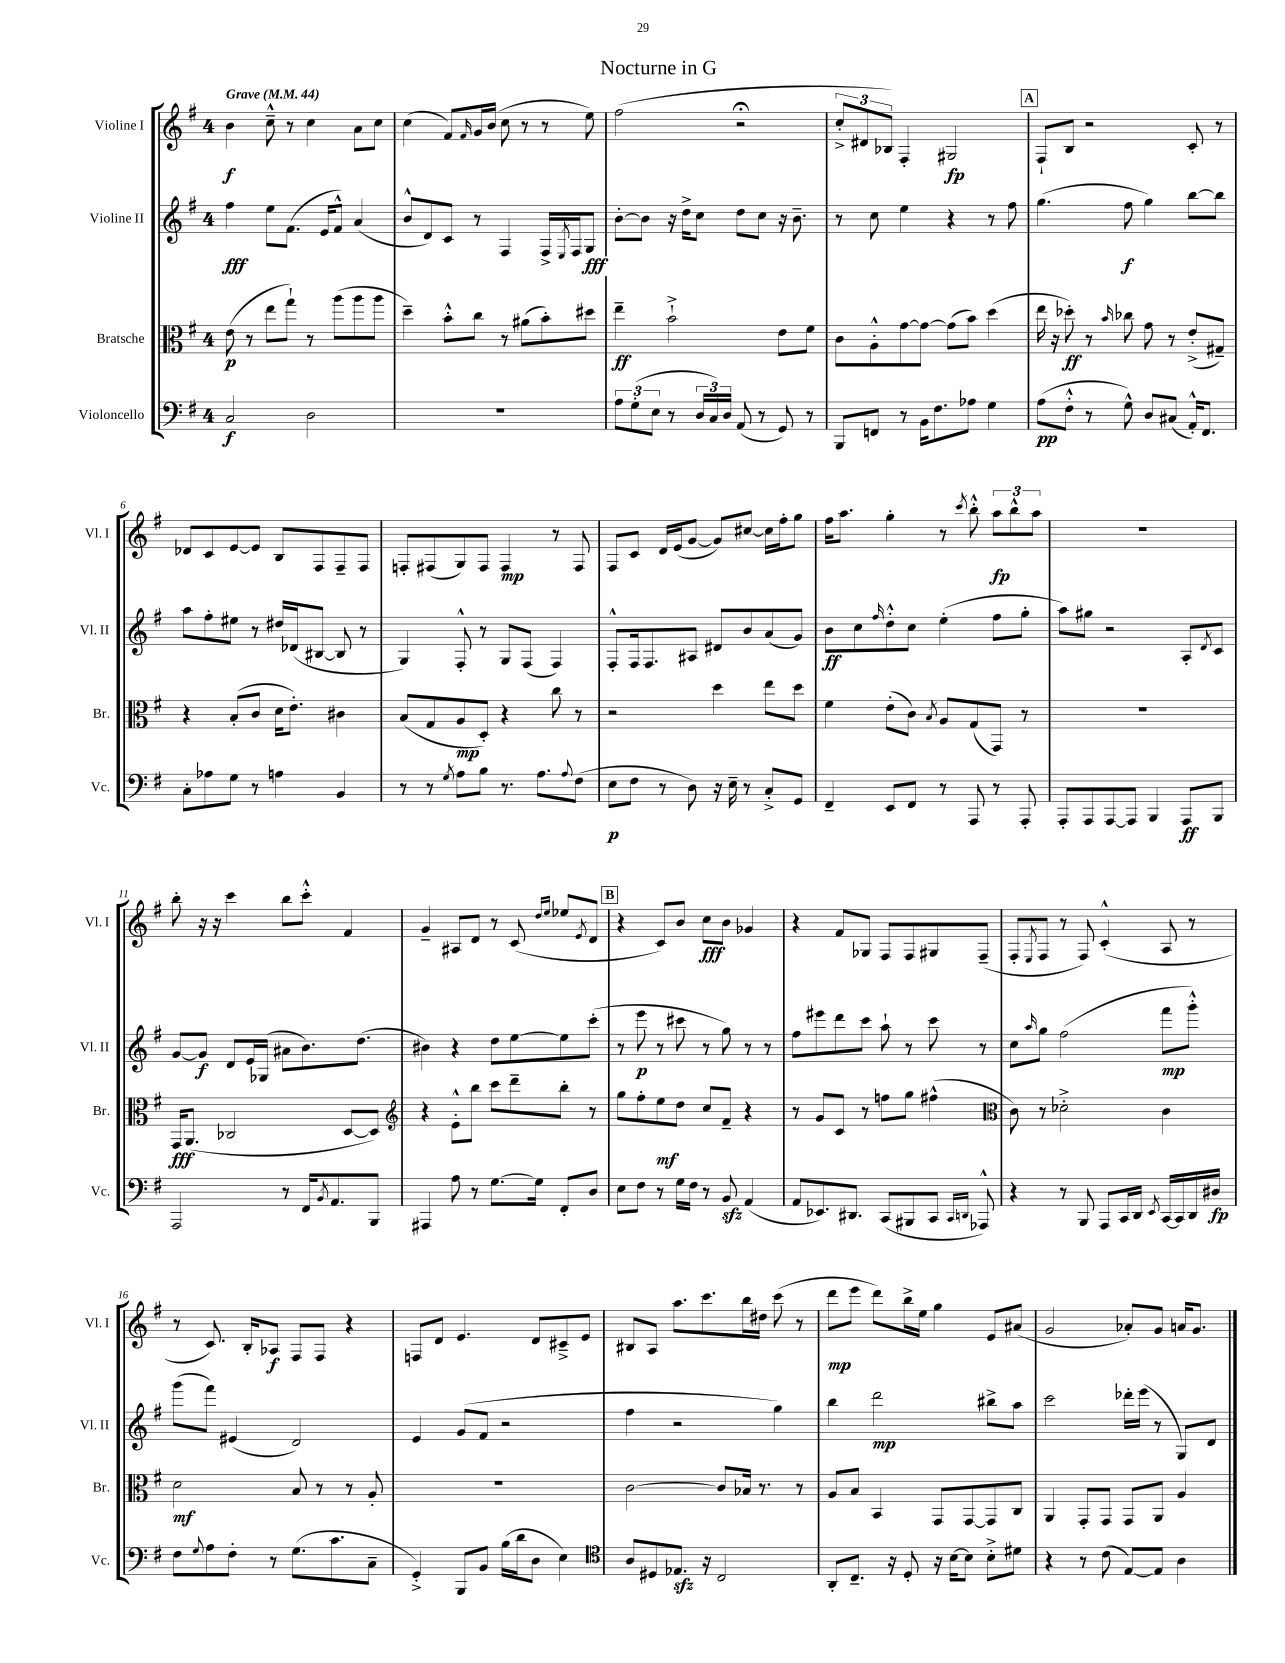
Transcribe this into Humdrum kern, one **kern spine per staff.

**kern	**kern	**kern	**kern
*staff4	*staff3	*staff2	*staff1
*clefF4	*clefC3	*clefG2	*clefG2
*k[f#]	*k[f#]	*k[f#]	*k[f#]
*M4/4	*M4/4	*M4/4	*M4/4
*MM44	*MM44	*MM44	*MM44
2C	(8e	4ff#	4b
.	8r	.	.
.	8ee	8ee	8cc~^^
.	8gg`)	(8.f#	8r
2D	8r	.	4cc
.	.	16e	.
.	(8aa	8f#^^)	.
.	8aa	(4a	8a
.	8aa	.	8cc
=	=	=	=
1r	4dd~)	8b^^	(4cc
.	.	8d)	.
.	8b'^^	8c	8f#)
.	.	.	16qqf#
.	8cc	8r	16g
.	.	.	(16b
.	8r	4F#	8cc
.	(8a#	.	8r
.	8b')	16F#^	8r
.	.	8qE	.
.	.	16F#	.
.	8dd#	8G	8ee)
=	=	=	=
12A	4ee~	[8b'	(2ff#
(12G'	.	.	.
.	.	8b]	.
12E	.	.	.
8r	2b`^	16r	.
.	.	16dd^	.
24D	.	8cc	.
24C)	.	.	.
24D	.	.	.
(8AA	.	8dd	2r;
8r	.	8cc	.
8GG)	8e	16r	.
.	.	8.b~	.
8r	8f#	.	.
=	=	=	=
8BBB	8c	8r	12cc'^
.	.	.	12d#
8FF	8A'^^	8cc	.
.	.	.	12B-)
8r	[8g	4ee	4F#'
16BB	8g_	.	.
8.F#	.	.	.
.	(8g]	4r	2G#
8A-	8b)	.	.
4G	(4dd	8r	.
.	.	8ff#	.
=	=	=	=
(8A	16ee	(4.gg	8F#`
.	16r	.	.
8F#'^^	8dd-')	.	8B
8r	8r	.	2r
.	16qqb	.	.
8G^^)	8cc-	8ff#	.
8D	8g	4gg)	.
(8C#	8r	.	.
16AA'^^)	(8e'^	[8bb	8c'
8.FF#	.	.	.
.	8G#~)	8bb]	8r
=	=	=	=
8C'	4r	8aa	8d-
8A-	.	8ff#'	8c
8G	(8B'	8ee#	[8e
8r	8c	8r	8e]
4A	16d	16dd#	8B
.	8.e')	(16d-	.
.	.	[8B#	8F#
4BB	4c#	8B#]	8F#~
.	.	8r	8F#
=	=	=	=
8r	(8B	4G)	8F'
8r	8G	.	(8F#
8qG	.	.	.
8A	8A	8F#'^^	8G)
8B	8D')	8r	8F#
8.r	4r	8G	4F#
.	.	(8F#	.
8.A	.	.	.
.	8cc	4F#)	8r
8qqA	.	.	.
(8F#	8r	.	8F#
=	=	=	=
8E	2r	8F#'^^	8F#
8F#	.	16F#	8c
.	.	8.F#	.
8r	.	.	16d
.	.	.	(16e
8D)	.	8A#	[8g
16r	4dd	8d#	8g])
16E~	.	.	.
8r	.	8b	[8cc#
8C'^	8ee	(8a	16cc#]
.	.	.	16ff#'
8GG	8dd	8g)	8gg
=	=	=	=
4FF#~	4f#	8b	16ff#
.	.	.	8.aa
.	.	8cc	.
.	.	16qqff#	.
8EE	(8e'	8dd'^^	4gg'
8FF#	8c)	8cc	.
.	8qB	.	.
8r	8A	(4ee'	8r
.	.	.	8qccc
8AAA	(8G	.	8bb'^^
8r	8GG)	8ff#	12aa
.	.	.	12bb^^
8AAA'	8r	8gg'	.
.	.	.	12aa
=	=	=	=
8AAA'	1r	8aa)	1r
8AAA	.	8gg#	.
[8AAA	.	2r	.
8AAA]	.	.	.
4BBB	.	.	.
8AAA	.	8A'	.
.	.	8qd	.
8BBB	.	8c	.
=	=	=	=
2AAA	16GG	[8g	8bb'
.	(8.AA	.	.
.	.	8g]	16r
.	.	.	16r
.	2C-	8d	4ccc
.	.	16e	.
.	.	(16G-	.
8r	.	8a#	8bb
16FF#	.	8.b)	8ccc'^^
8qBB	.	.	.
8.AA	.	.	.
.	[8D	.	4f#
.	.	(8.dd	.
8BBB	8D])	.	.
=	=	=	=
*	*clefG2	*	*
4AAA#	4r	4b#)	4g~
8A	8e'^^	4r	8A#
8r	8bb	.	8d
[8.G	8ccc	8dd	8r
.	8ddd~	[8ee	(8c
16G]	.	.	.
.	.	.	16qqdd
.	.	.	16qqee
8FF#'	8bb'	8ee]	8ee-
.	.	.	8qe
8D	8r	(8ccc'	8d
=	=	=	=
8E	8gg	8r	4r
8F#	8ff#'	8eee	.
8r	8ee	8r	8c)
16G	8dd	8ccc#	8b
16F#	.	.	.
8r	8cc	8r	8cc
8BB	8f#~	8gg)	8b
(4AA	4r	8r	4g-
.	.	8r	.
=	=	=	=
8AA	8r	8ff#	4r
8.EE-)	8g	8eee#	.
.	8c	8ddd	8f#
8.DD#	.	.	.
.	8r	8ccc	8G-
(8CC	8ff	8aa`	8F#
8BBB#	8gg	8r	8F#
8CC	(4ff#^^	8ccc	8G#
16qqCC	.	.	.
16qqDD	.	.	.
8AAA-^^)	.	8r	(8F#~
=	=	=	=
*	*clefC3	*	*
4r	8c)	8cc	8F#'
.	.	16qqaa	8qE
.	8r	8gg	8F#
8r	2d-'^	(2ff#	8r
8BBB	.	.	8F#)
8AAA	.	.	(4c'^^
16CC	.	.	.
16DD	.	.	.
8qEE	.	.	.
[16CC	4c	8fff#	8A
16CC]	.	.	.
16DD	.	8ggg'^^)	8r
16D#	.	.	.
=	=	=	=
8F#	2d	(8ggg	8r
8qqG	.	.	.
8A	.	8fff#)	8.c)
8F#'	.	(4e#	.
.	.	.	16B'
8r	.	.	8A-
(8.G	8B	2d)	8F#
.	8r	.	8F#
8.c	.	.	.
.	8r	.	4r
8C~	8A'	.	.
=	=	=	=
4GG'^)	1r	4e	8F
.	.	.	8d
8BBB	.	(8g	4.e
8BB	.	8f#	.
(16B	.	2r	.
16d	.	.	.
8D	.	.	8d
4E)	.	.	8c#~^
.	.	.	8e
=	=	=	=
*clefC4	*	*	*
8A	[2c	4ff#	8B#
8D#	.	.	8A
8.E-	.	2r	8.aa
16r	.	.	8.ccc
2C	8c]	.	.
.	16B-	.	16bb
.	8.r	.	16dd#
.	.	4gg)	(8ccc
.	8r	.	8r
=	=	=	=
8AA'	8A	4bb	8ddd
8.C~	8B	.	8eee
.	4BB	2ddd	8ddd)
16r	.	.	.
8D'	.	.	16bb^
.	.	.	16ee
16r	8GG	.	4gg
[16B	.	.	.
8B]	[8GG	.	.
8B'^	8GG]	8bb#^	8e
8d#	8C	8aa	(8a#
=	=	=	=
4r	4AA	2ccc	2g
8r	8GG'	.	.
(8c	8GG	.	.
[8E)	8GG	16ddd-'	8a-')
.	.	(16eee	.
8E]	8AA	8r	8g
4A	4A	8G)	16a
.	.	.	8.g
.	.	8d	.
==	==	==	==
*-	*-	*-	*-
